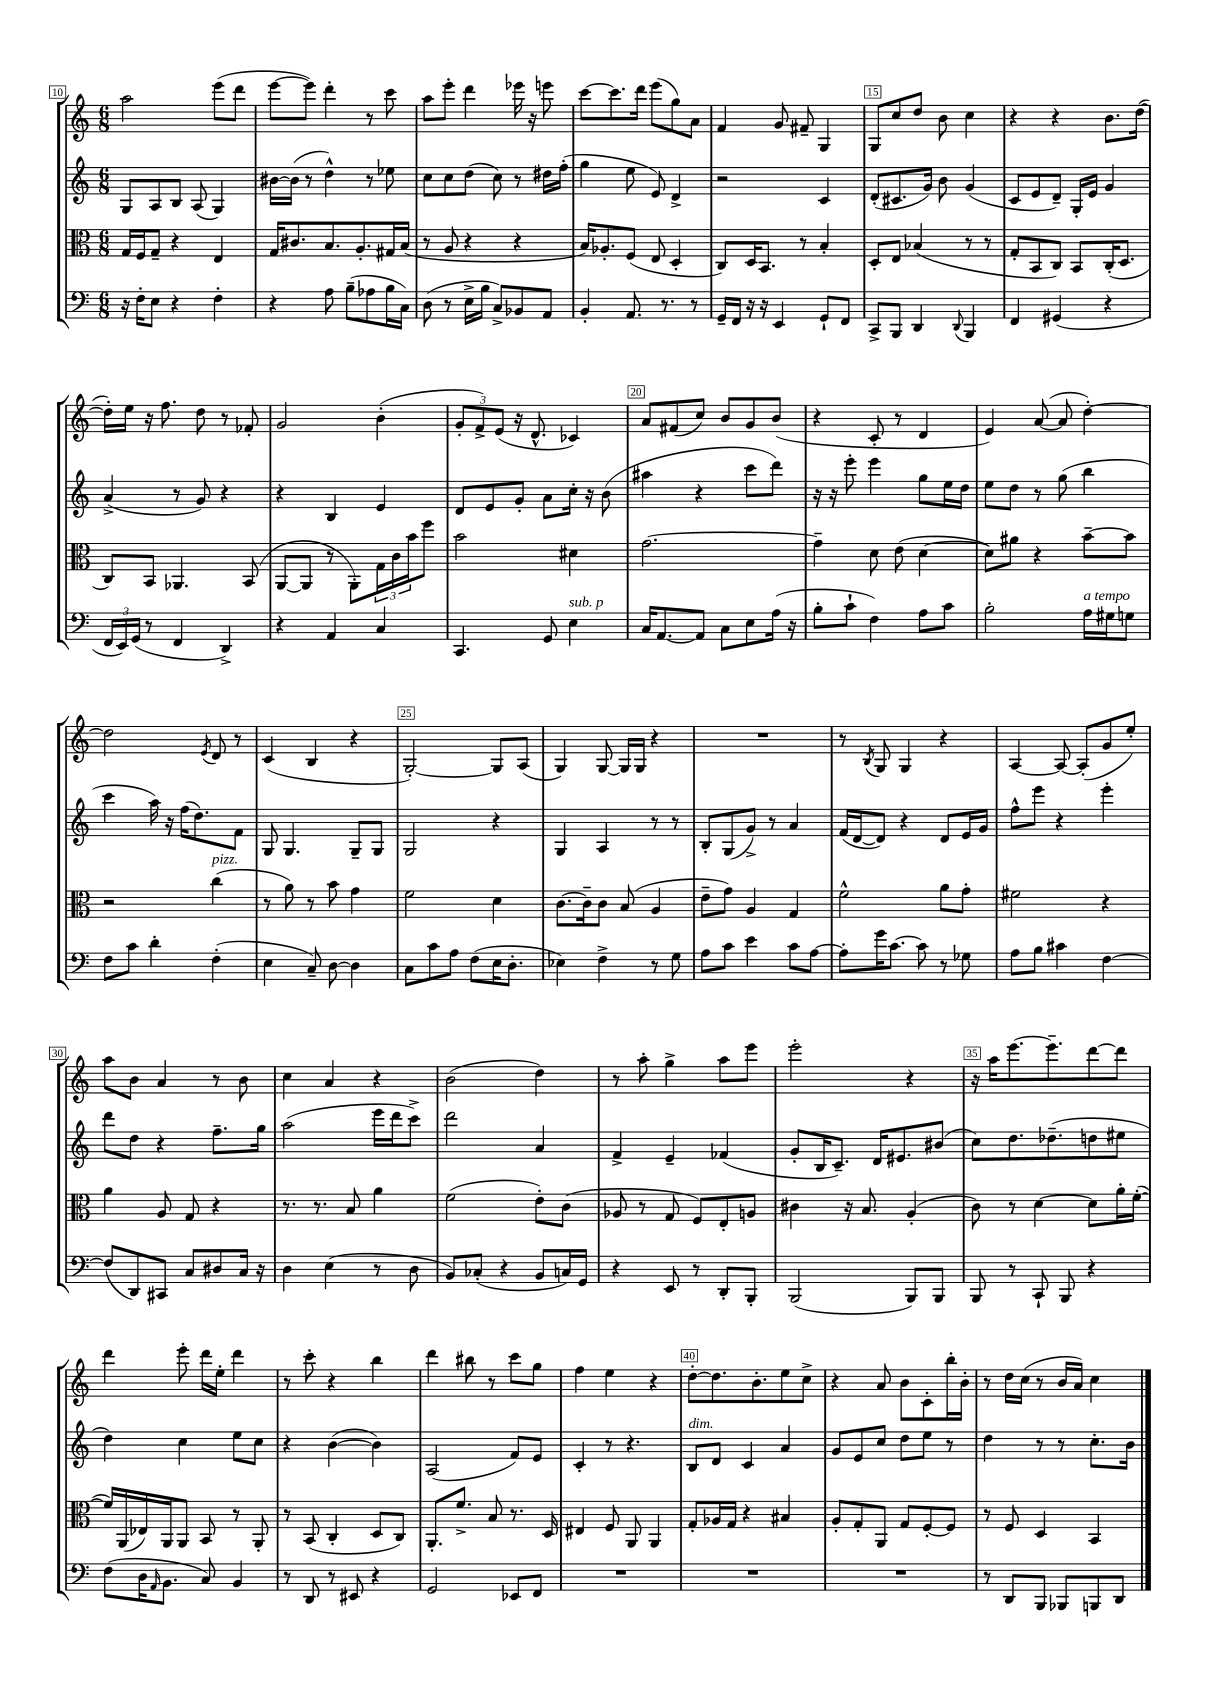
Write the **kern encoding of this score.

**kern	**kern	**kern	**kern
*part4	*part3	*part2	*part1
*staff4	*staff3	*staff2	*staff1
*clefF4	*clefC3	*clefG2	*clefG2
*k[]	*k[]	*k[]	*k[]
*M6/8	*M6/8	*M6/8	*M6/8
=10	=10	=10	=10
16r	16G/LL	8G/L	2aa\
16F'\KL	16F/J	.	.
8E\J	8G~/J	8A/	.
4r	4r	8B/J	.
.	.	(8A/	.
4F'\	4E/	4G/)	(8eee\L
.	.	.	8ddd\J
=11	=11	=11	=11
4r	16G/KL	[16b#X\LL	[8eee\L
.	8.c#X/	(16b#\JJ]	.
.	.	8r	8eee\J])
8A\	8.B/	4dd^^\)	4ddd'\
(8B~\L	.	.	.
.	8.A'/	.	.
8A-X\	.	8r	8r
16B\L	16G#X/L	8ee-X\	8ccc\
16C\JJ)	(16B/JJ	.	.
=12	=12	=12	=12
(8D\	8r	8cc\L	8aa\L
8r	8A/	8cc\	8eee'\J
16E^\LL	4r	(8dd\J	4ddd\
16B\JJ	.	.	.
8C^/L)	.	8cc\)	.
8BB-X/	4r	8r	16eee-X\
.	.	.	16r
8AA/J	.	16dd#X\LL	8eeen\
.	.	(16ff'\JJ	.
=13	=13	=13	=13
4BB'/	16B/KL)	4gg\	[8ccc\L
.	8.A-X'/	.	.
.	.	.	8.ccc\]
8.AA/	(8F/J	8ee\	.
.	.	.	16ddd\Jk
.	8E/	8e/)	(8eee\L
8.r	.	.	.
.	4D'/	4d^/	8gg\)
8r	.	.	8a\J
=14	=14	=14	=14
16GG~/LL	8C/L)	2r	4f/
16FF/JJ	.	.	.
16r	16D/K	.	.
16r	8.BB/J	.	.
4EE/	.	.	8g/
.	8r	.	8f#X~/
8GG`/L	4B'/	4c/	4G/
8FF/J	.	.	.
=15	=15	=15	=15
8CC^/L	8D'/L	(8d'/L	8G/L
8BBB/J	8E/J	8.c#X/	8cc/
4DD/	(4B-X/	.	8dd/J
.	.	16g/Jk)	.
.	.	8b\	8b\
8qqDD/	.	.	.
4BBB/	8r	(4g/	4cc\
.	8r	.	.
=16	=16	=16	=16
4FF/	8G'/L	8c/L	4r
.	8BB/	8e/	.
(4GG#X/	8C/J)	8d~/J)	4r
.	8BB/L	16G'/LL	.
.	.	16e/JJ	.
4r	(16C'/K	4g/	8.b\L
.	8.D/J	.	.
.	.	.	([16dd\Jk
!!LO:LB:g=z
=17	=17	=17	=17
24FF/LL	8C/L)	(4a^/	16dd'\LL])
24EE/)	.	.	.
.	.	.	16ee\JJ
(24GG/JJ	.	.	.
8r	8BB/J	.	16r
.	.	.	8.ff\
4FF/	4.AA-X/	8r	.
.	.	8g/)	8dd\
4DD^/)	.	4r	8r
.	(8BB/	.	8f-X'/
=18	=18	=18	=18
4r	[8AA/L	4r	2g/
.	8AA/J]	.	.
4AA/	8r	4B/	.
.	8AA'\L)	.	.
4C/	24G\L	4e/	(4b'\
.	24c\	.	.
.	24b\J	.	.
.	8ff\J	.	.
=19	=19	=19	=19
4.CC/	2b\	8d/L	12g'/L
.	.	.	12f^/)
.	.	8e/	.
.	.	.	(12e/J
.	.	8g'/J	16r
.	.	.	8.d^^/
8GG/	.	8a\L	.
!LO:TX:a:i:t=sub. p	!	!	!
4E\	4d#X\	16cc'\Jk	4c-X/)
.	.	16r	.
.	.	(8b\	.
=20	=20	=20	=20
16C/KL	[2.g\	4aa#X\	8a/L
[8.AA/	.	.	.
.	.	.	(8f#X/
8AA/J]	.	4r	8cc/J)
8C\L	.	.	8b/L
8E\	.	8ccc\L	8g/
(16A\Jk	.	8ddd\J)	(8b/J
16r	.	.	.
=21	=21	=21	=21
8B'\L	4g~\]	16r	4r
.	.	16r	.
8c`\J	.	8eee'\	.
4F\)	8d\	4eee\	8c'/
.	(8e\	.	8r
8A\L	[4d\	8gg\L	4d/
8c\J	.	16ee\L	.
.	.	16dd\JJ	.
=22	=22	=22	=22
2B'\	8d\L])	8ee\L	4e/)
.	8a#X\J	8dd\J	.
.	4r	8r	([8a/
.	.	(8gg\	8a/]
!LO:TX:a:i:t=a tempo	!	!	!
16A\LL	[8b~\L	4bb\	[4dd'\)
16G#X\J	.	.	.
8Gn\J	8b\J]	.	.
!!LO:LB:g=z
=23	=23	=23	=23
8F\L	2r	4ccc\	2dd\]
8c\J	.	.	.
4d'\	.	16aa\)	.
.	.	16r	.
.	.	(16ff\KL	.
.	.	8.dd\)	.
.	.	.	8qe/
!	!LO:TX:a:i:t=pizz.	!	!
(4F'\	(4cc\	.	8d/
.	.	8f\J	8r
=24	=24	=24	=24
4E\	8r	8G/	(4c/
.	8a\)	4.G/	.
8C~/)	8r	.	4B/
[8D\	8b\	.	.
4D\]	4g\	8G~/L	4r
.	.	8G/J	.
=25	=25	=25	=25
8C\L	2f\	2G/	[2G'/)
8c\	.	.	.
8A\J	.	.	.
(8F\L	.	.	.
16E\K	4d\	4r	8G/L]
8.D'\J	.	.	.
.	.	.	(8A/J
=26	=26	=26	=26
4E-X\)	[8.c\L	4G/	4G/)
.	16c~\k]	.	.
4F^\	8c\J	4A/	[8G/
.	(8B/	.	16G/LL]
.	.	.	16G/JJ
8r	4A/	8r	4r
8G\	.	8r	.
=27	=27	=27	=27
8A\L	8e~\L	8B'/L	2.r
8c\J	8g\J)	(8G/	.
4e\	4A/	8g^/J)	.
.	.	8r	.
8c\L	4G/	4a/	.
[8A\J	.	.	.
=28	=28	=28	=28
8A'\L]	2f^^\	(16f/LL	8r
.	.	[16d/J	.
.	.	.	8qB/
16g\K	.	8d/J])	8G/
[8.c\J	.	.	.
.	.	4r	4G/
8c\]	.	.	.
8r	8a\L	8d/L	4r
8G-X\	8g'\J	16e/L	.
.	.	16g/JJ	.
=29	=29	=29	=29
8A\L	2f#X\	8ff^^\L	[4A/
8B\J	.	8eee\J	.
4c#X\	.	4r	8A/_
.	.	.	(8A'/L]
[4F\	4r	4eee'\	8g/
.	.	.	8ee'/J)
!!LO:LB:g=z
=30	=30	=30	=30
(8F/L]	4a\	8ddd\L	8aa\L
8DD/)	.	8dd\J	8b\J
8CC#X/J	8A/	4r	4a/
8C/L	8G/	.	.
8D#X/	4r	8.ff~\L	8r
16C/Jk	.	.	8b\
16r	.	16gg\Jk	.
=31	=31	=31	=31
4D\	8.r	(2aa\	4cc\
.	8.r	.	.
(4E\	.	.	4a/
.	8B/	.	.
8r	4a\	16eee\LL	4r
.	.	16ddd\J	.
8D\	.	8ccc^\J)	.
=32	=32	=32	=32
8BB/L)	(2f\	2ddd\	(2b\
(8C-X'/J	.	.	.
4r	.	.	.
8BB/L	8e'\L)	4a/	4dd\)
16Cn/L)	(8c\J	.	.
16GG/JJ	.	.	.
=33	=33	=33	=33
4r	8A-X/	4f^/	8r
.	8r	.	8aa'\
8EE/	8G/	4e~/	4gg^\
8r	8F/L)	.	.
8DD'/L	8E'/	(4f-X/	8aa\L
8BBB'/J	8An/J	.	8eee\J
=34	=34	=34	=34
(2BBB/	4c#X\	8g'/L	2eee'\
.	.	16B/K	.
.	.	8.c~/J)	.
.	16r	.	.
.	8.B/	.	.
.	.	16d/KL	.
.	.	8.e#X/	.
8BBB/L)	(4A'/	.	4r
8BBB/J	.	(8b#X/J	.
=35	=35	=35	=35
8BBB/	8c\)	8cc\L)	16r
.	.	.	16aa\KL
8r	8r	8.dd\	[8.eee\
8CC`/	[4d\	.	.
.	.	(8.dd-X~\	8.eee~\]
8BBB/	.	.	.
4r	8d\L]	8ddn\	[8ddd\
.	16a'\L	8ee#X\J	8ddd\J]
.	([16f'\JJ	.	.
!!LO:LB:g=z
=36	=36	=36	=36
(8F\L	16f/LL])	4dd\)	4ddd\
.	(16AA/	.	.
16D\K	16E-X/)	.	.
16qqAA/	.	.	.
8.BB\J	16AA/J	.	.
.	8AA/J	4cc\	8eee'\
8C/)	8BB/	.	16ddd\LL
.	.	.	16ee'\JJ
4BB/	8r	8ee\L	4ddd\
.	8AA'/	8cc\J	.
=37	=37	=37	=37
8r	8r	4r	8r
8DD/	(8BB/	.	8ccc'\
8r	4C'/	([4b\	4r
8EE#X/	.	.	.
4r	8D/L	4b\])	4bb\
.	8C/J)	.	.
=38	=38	=38	=38
2GG/	8.AA'/L	(2A/	4ddd\
.	8.f^/J	.	.
.	.	.	8bb#X\
.	8B/	.	8r
8EE-X/L	8.r	8f/L)	8ccc\L
8FF/J	.	8e/J	8gg\J
.	16D/	.	.
=39	=39	=39	=39
2.r	4E#X/	4c'/	4ff\
.	8F/	8r	4ee\
.	8AA/	4.r	.
.	4AA/	.	4r
=40	=40	=40	=40
!	!	!LO:TX:a:i:t=dim.	!
2.r	8G'/L	8B/L	[8dd'\L
.	16A-X/L	8d/J	8.dd\]
.	16G/JJ	.	.
.	4r	4c/	.
.	.	.	8.b'\
.	4B#X/	4a/	8ee\
.	.	.	8cc^\J
=41	=41	=41	=41
2.r	8A'/L	8g/L	4r
.	8G'/	8e/	.
.	8AA/J	8cc/J	8a/
.	8G/L	8dd\L	8b\L
.	[8F'/	8ee\J	8c'\
.	8F/J]	8r	16bb'\L
.	.	.	16b'\JJ
=42	=42	=42	=42
8r	8r	4dd\	8r
8DD/L	8F/	.	16dd\LL
.	.	.	(16cc\JJ
8BBB/J	4D/	8r	8r
8BBB-X/L	.	8r	16b/LL
.	.	.	16a/JJ)
8BBBn/	4BB/	8.cc'\L	4cc\
8DD/J	.	.	.
.	.	16b\Jk	.
==	==	==	==
*-	*-	*-	*-
